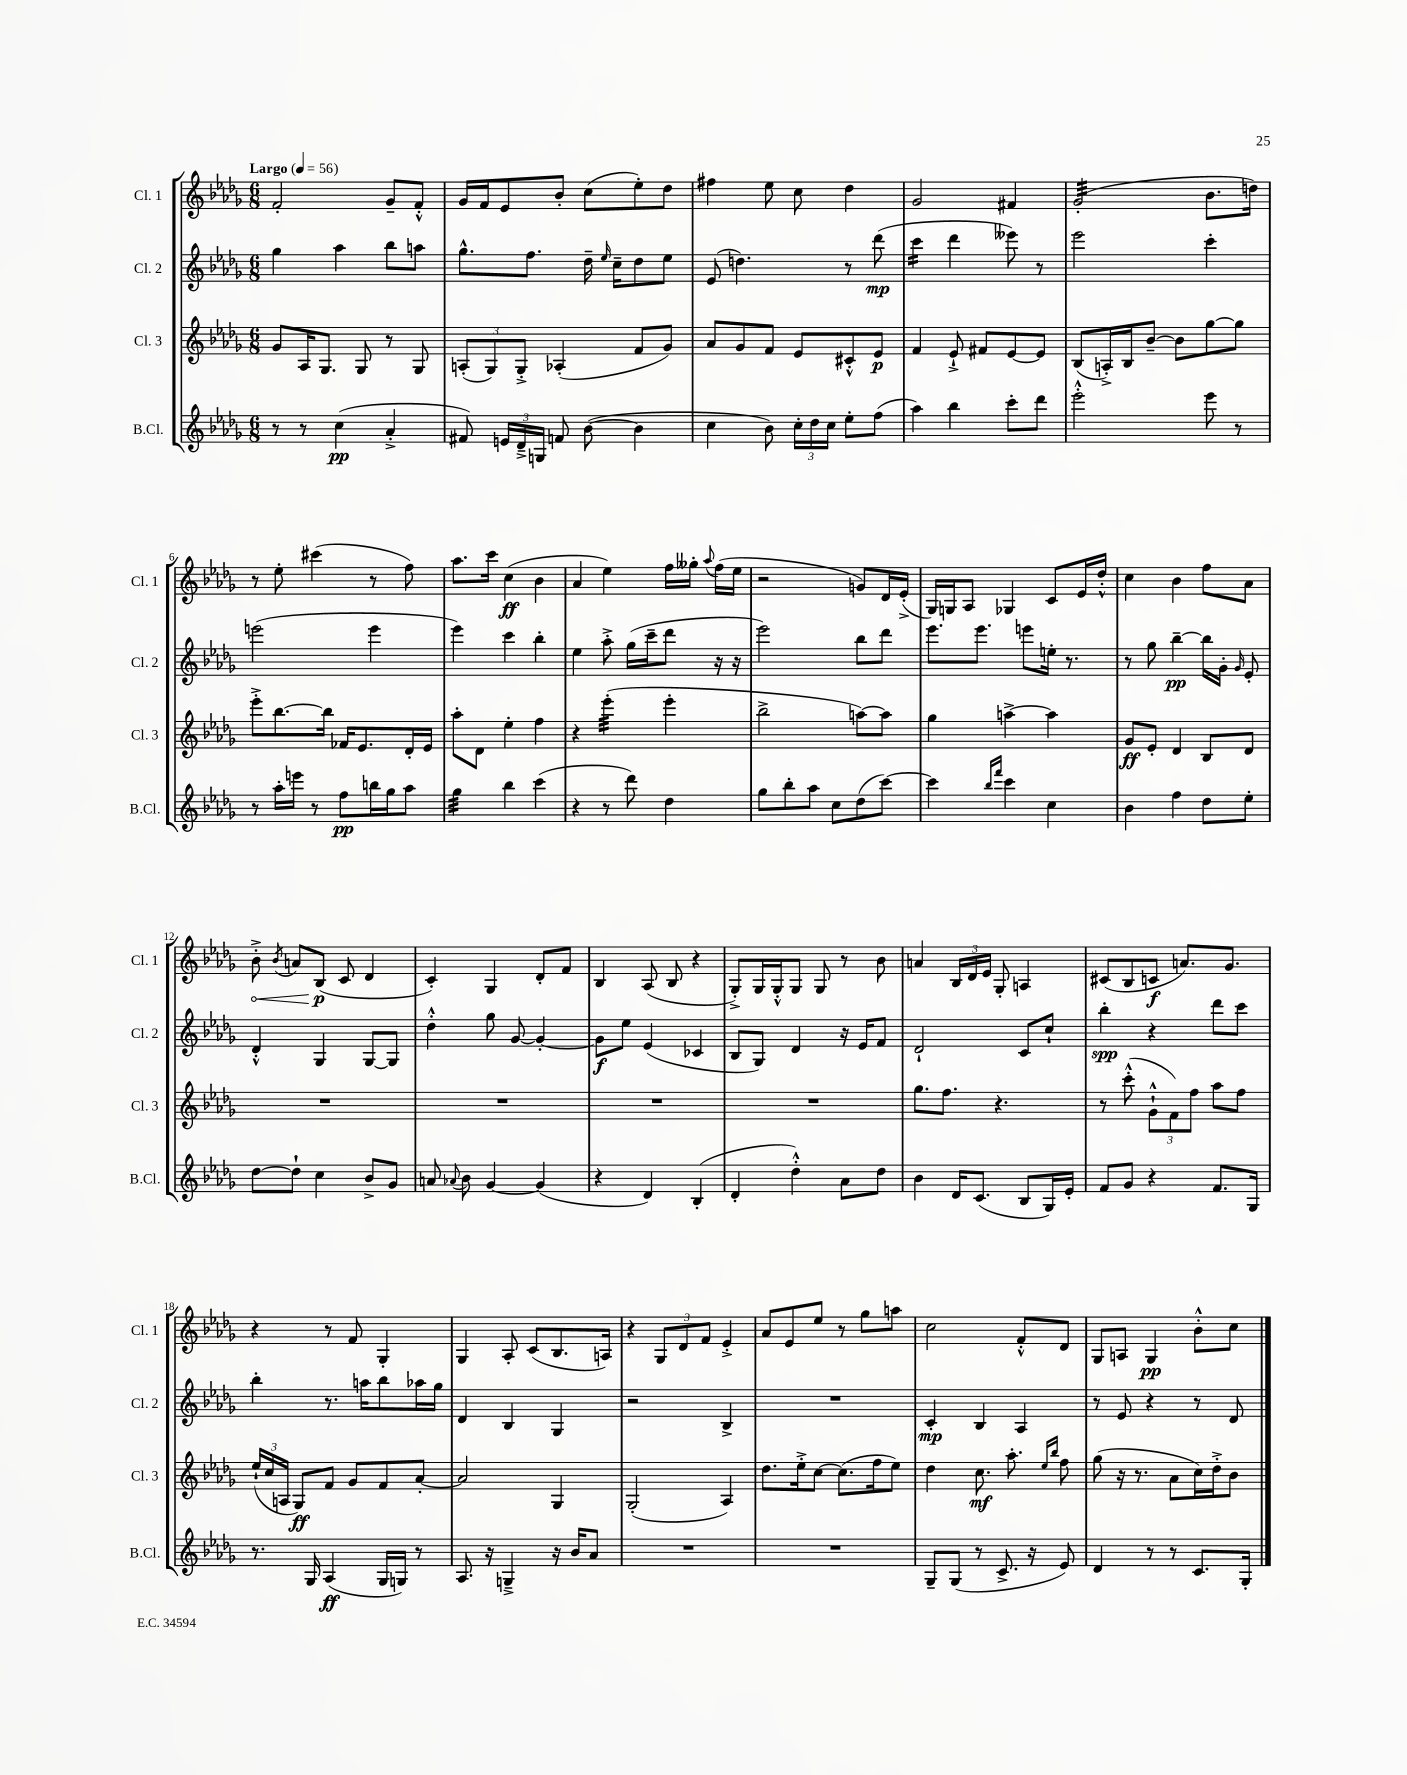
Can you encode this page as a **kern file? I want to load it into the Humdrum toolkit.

**kern	**kern	**kern	**kern
*staff4	*staff3	*staff2	*staff1
*clefG2	*clefG2	*clefG2	*clefG2
*k[b-e-a-d-g-]	*k[b-e-a-d-g-]	*k[b-e-a-d-g-]	*k[b-e-a-d-g-]
*M6/8	*M6/8	*M6/8	*M6/8
*MM56	*MM56	*MM56	*MM56
8r	8g-/L	4gg-\	2f'/
8r	16A-/K	.	.
.	8.G-/J	.	.
(4cc\	.	4aa-\	.
.	8G-/	.	.
4a-'^/	8r	8bb-\L	8g-~/L
.	8G-/	8aa\J	8f'^^/J
=	=	=	=
8f#/)	(12A'/L	8.gg-^^\L	16g-/LL
.	.	.	16f/J
.	12G-/)	.	.
24e/LL	.	.	8e-/
24d-~^/	12G-'^/J	.	.
.	.	8.ff\J	.
24G/JJ	.	.	.
8f/	(4A-'/	.	8b-'/J
([8b-\	.	16dd-~\	(8cc\L
.	.	16qqee-/	.
.	.	16cc~\LK	.
4b-\]	8f/L	8dd-\	8ee-'\)
.	8g-/J)	8ee-\J	8dd-\J
=	=	=	=
4cc\	8a-/L	(8e-/	4ff#\
.	8g-/	4.dd\)	.
8b-\)	8f/J	.	8ee-\
24cc'\LL	8e-/L	.	8cc\
24dd-\	.	.	.
24cc\JJ	.	.	.
8ee-'\L	8c#'^^/	8r	4dd-\
(8ff\J	8e-/J	(8ddd-\	.
=	=	=	=
4aa-\)	4f/	4ccc\	2g-/
4bb-\	8e-`^/	4ddd-\	.
.	8f#/L	.	.
8ccc'\L	[8e-/	8eee--\)	4f#/
8ddd-\J	8e-/]J	8r	.
=	=	=	=
2eee-'^^\	(8B-/L	2eee-\	(2g-'/
.	16A'^/L)	.	.
.	16B-/J	.	.
.	[8b-~/J	.	.
.	8b-\]L	.	.
8eee-\	[8gg-\	4ccc'\	8.b-\L
8r	8gg-\]J	.	.
.	.	.	16dd\Jk)
=	=	=	=
8r	8eee-'^\L	(2eee\	8r
16aa-'\LL	[8.bb-\	.	8ee-'\
16eee\JJ	.	.	.
8r	.	.	(4ccc#\
.	16bb-\]Jk	.	.
8ff\L	16f-/LK	.	.
.	8.e-/	.	.
16bb\L	.	4eee\	8r
16gg-\J	.	.	.
8aa-\J	16d-'/L	.	8ff\)
.	16e-/JJ	.	.
=	=	=	=
4gg-\	8aa-'\L	4eee-\)	8.aa-\L
.	8d-\J	.	.
.	.	.	16ccc\Jk
4bb-\	4ee-'\	4ccc\	(4cc\
(4ccc\	4ff\	4bb-'\	4b-\
=	=	=	=
4r	4r	4ee-\	4a-/
8r	(4eee-'\	8aa-'^\	4ee-\)
8ddd-\)	.	(16gg-\LL	.
.	.	16ccc~\J	.
4dd-\	4eee-'\	8ddd-\J	16ff\LL
.	.	.	16gg--'\JJ
.	.	.	8qqaa-/
.	.	16r	(16ff\LL
.	.	16r	16ee-\JJ
=	=	=	=
8gg-\L	2bb-^\	2eee-\)	2r
8bb-'\	.	.	.
8aa-\J	.	.	.
8cc\L	.	.	.
(8dd-\	[8aa\L)	8bb-\L	8g/L)
[8ccc\J)	8aa\]J	8ddd-\J	16d-/L
.	.	.	(16e-'^/JJ
=	=	=	=
4ccc\]	4gg-\	8.eee-\L	16G-/LL)
.	.	.	16G/J
.	.	.	8A-/J
.	.	8.eee-\J	.
16qqbb-/LL	.	.	.
16qqfff/JJ	.	.	.
4ccc\	[4aa^\	.	4G-/
.	.	8eee\L	.
4cc\	4aa\]	16ee'\Jk	8c/L
.	.	8.r	.
.	.	.	16e-/L
.	.	.	16dd-'^^/JJ
=	=	=	=
4b-\	8g-/L	8r	4cc\
.	8e-'/J	8gg-\	.
4ff\	4d-/	[4bb-~\	4b-\
8dd-\L	8B-/L	16bb-\]LL	8ff\L
.	.	16g-'\JJ	.
.	.	16qqg-/	.
8ee-'\J	8d-/J	8e-'/	8a-\J
=	=	=	=
[8dd-\L	2.r	4d-'^^/	8b-'^\
.	.	.	8qb-/
8dd-`\]J	.	.	8a/L
4cc\	.	4G-/	(8B-/J
.	.	.	8c/
8b-^/L	.	[8G-/L	4d-/
8g-/J	.	8G-/]J	.
=	=	=	=
8a/	2.r	4dd-'^^\	4c'/)
8qqa-/	.	.	.
8b-\	.	.	.
[4g-/	.	8gg-\	4G-/
.	.	[8g-/	.
(4g-/]	.	4g-'/_	8d-'/L
.	.	.	8f/J
=	=	=	=
4r	2.r	8g-\]L	4B-/
.	.	8ee-\J	.
4d-/)	.	(4e-/	(8A-/
.	.	.	8B-/
(4B-'/	.	4c-/	4r
=	=	=	=
4d-'/	2.r	8B-/L	8G-'^/L)
.	.	8G-/J)	16G-/L
.	.	.	16G-'^^/J
4dd-'^^\)	.	4d-/	8G-/J
.	.	.	8G-/
8a-\L	.	16r	8r
.	.	16e-/LK	.
8dd-\J	.	8f/J	8b-\
=	=	=	=
4b-\	8.gg-\L	2d-`/	4a/
.	8.ff\J	.	.
16d-/LK	.	.	24B-/LL
.	.	.	24d-/
(8.c/J	.	.	.
.	.	.	24e-/JJ
.	4.r	.	8G-'/
8B-/L	.	8c/L	4A/
16G-/L)	.	8cc`/J	.
16e-'/JJ	.	.	.
=	=	=	=
8f/L	8r	4bb-'\	(8c#/L
8g-/J	(8ccc'^^\	.	8B-/
4r	12g-`^^\L	4r	8c/J
.	12f\)	.	.
.	.	.	8.a/L)
.	12ff\J	.	.
8.f/L	8aa-\L	8ddd-\L	.
.	.	.	8.g-/J
.	8ff\J	8ccc\J	.
16G-/Jk	.	.	.
=	=	=	=
8.r	(24ee-`/LL	4bb-'\	4r
.	24cc/	.	.
.	24A/JJ	.	.
.	8G-/L)	.	.
16G-/	.	.	.
(4A-/	8f/J	8.r	8r
.	8g-/L	.	8f/
.	.	16aa\LK	.
16G-/LL	8f/	8bb-\	4G-'/
16G/JJ)	.	.	.
8r	[8a-'/J	16aa-\L	.
.	.	16gg-\JJ	.
=	=	=	=
8.A-/	2a-/]	4d-/	4G-/
16r	.	.	.
4G~^/	.	4B-/	8A-'/
.	.	.	(8c/L
16r	4G-/	4G-/	8.B-/
16b-/LK	.	.	.
8a-/J	.	.	.
.	.	.	16A/Jk)
=	=	=	=
2.r	(2G-'/	2r	4r
.	.	.	12G-/L
.	.	.	12d-/
.	.	.	12f/J
.	4A-/)	4B-^/	4e-'^/
=	=	=	=
2.r	8.dd-\L	2.r	8a-/L
.	.	.	8e-/
.	16ee-'^\k	.	.
.	[8cc\J	.	8ee-/J
.	(8.cc\]L	.	8r
.	.	.	8gg-\L
.	16ff\k	.	.
.	8ee-\J)	.	8aa\J
=	=	=	=
8G-~/L	4dd-\	4c'/	2cc\
(8G-/J	.	.	.
8r	8.cc\	4B-/	.
8.c^/	.	.	.
.	8.aa-'\	.	.
.	.	4A-/	8f'^^/L
16r	.	.	.
.	16qqee-/LL	.	.
.	16qqbb-/JJ	.	.
8e-/)	8ff\	.	8d-/J
=	=	=	=
4d-/	(8gg-\	8r	8G-/L
.	16r	8e-/	8A/J
.	8.r	.	.
8r	.	4r	4G-/
8r	8a-\L	.	.
8.c/L	16cc\L)	8r	8b-'^^\L
.	16dd-'^\J	.	.
.	8b-\J	8d-/	8cc\J
16G-'/Jk	.	.	.
==	==	==	==
*-	*-	*-	*-
